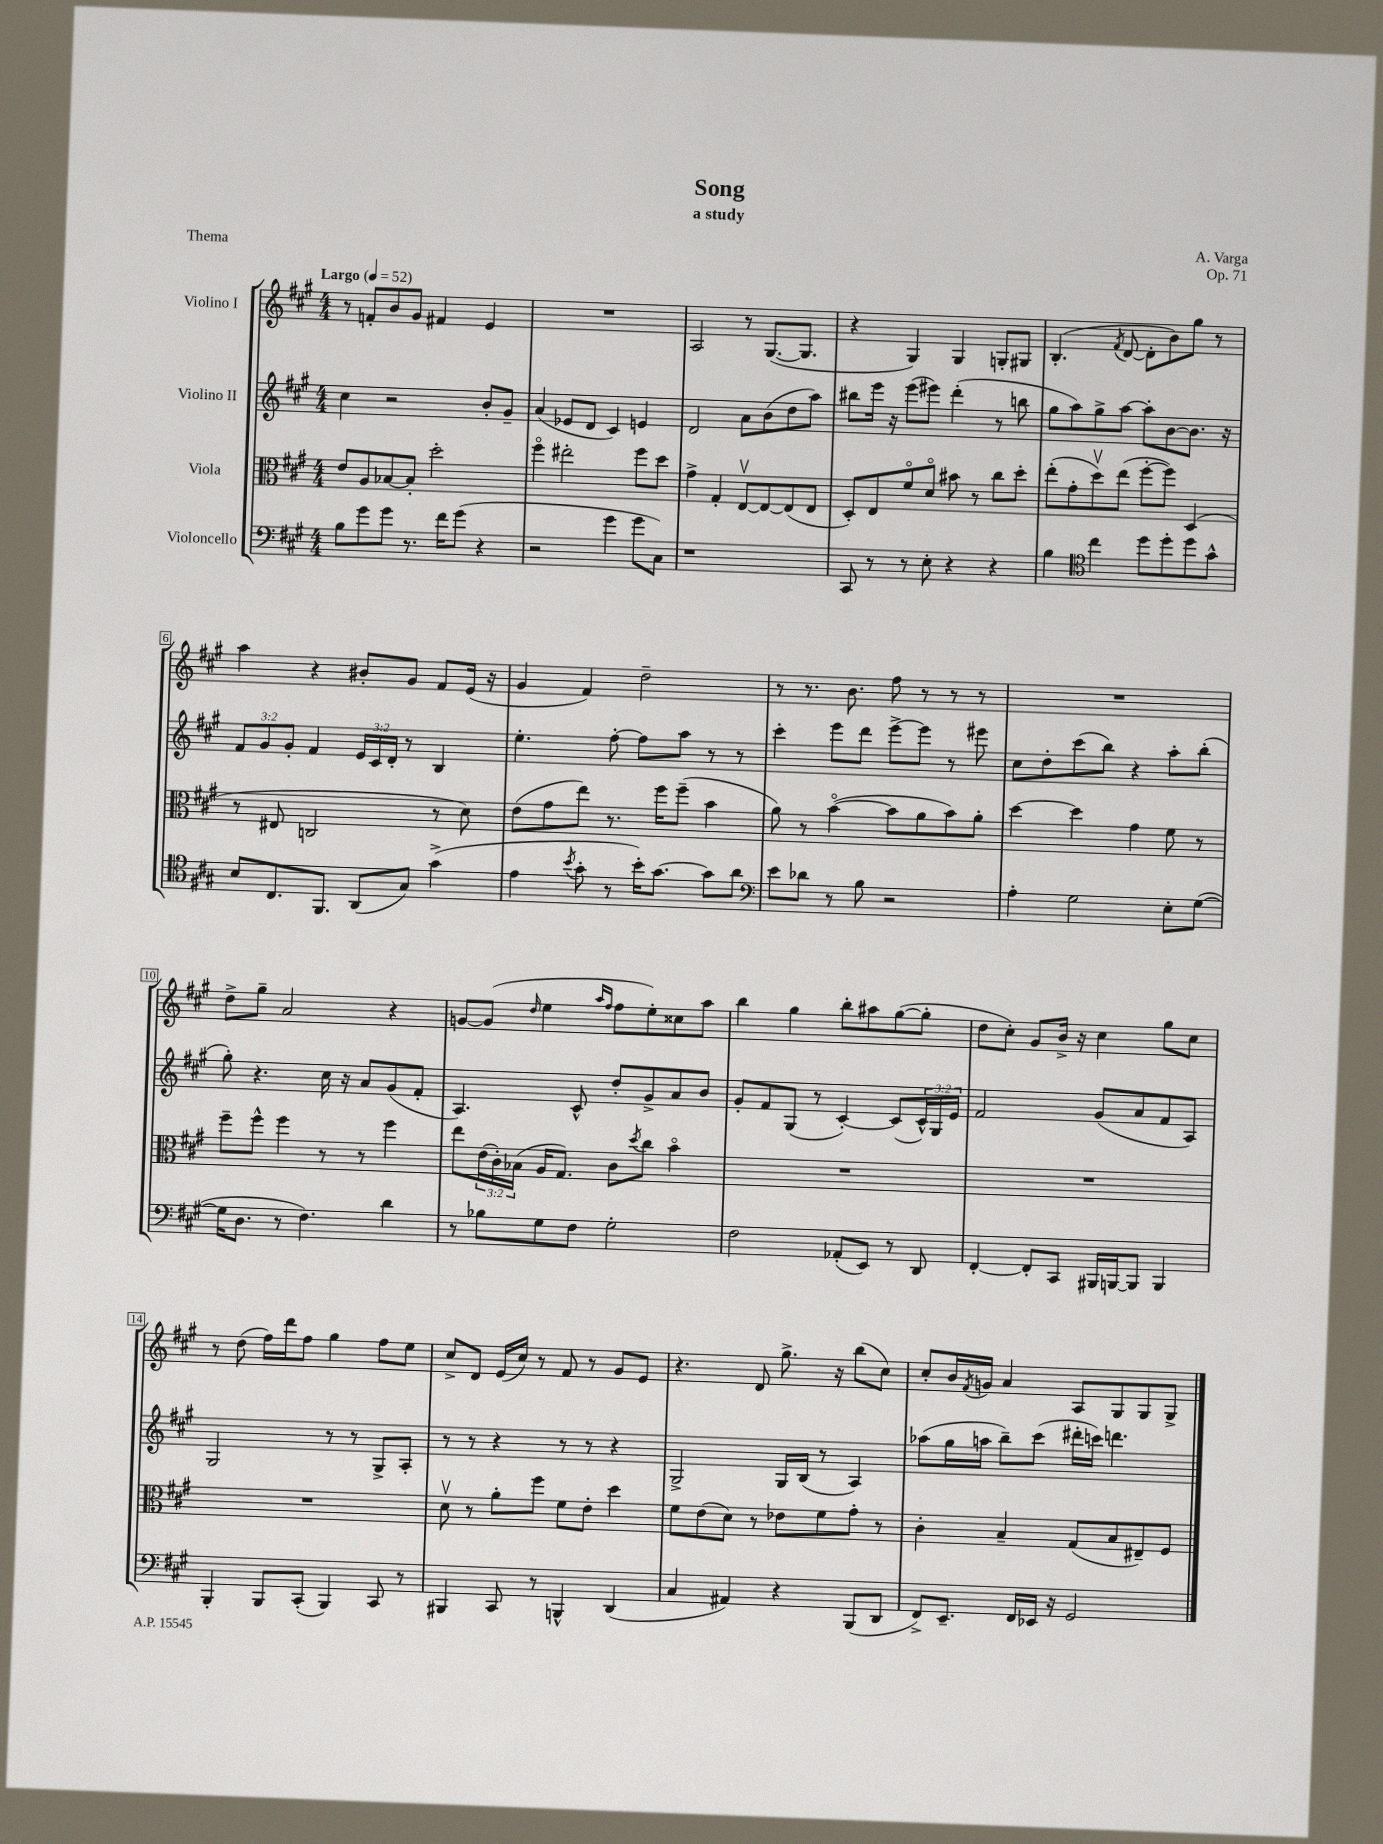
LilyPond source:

\header { title = "Song" composer = "A. Varga" subtitle = "a study" opus = "Op. 71" piece = "Thema" }
<<
\new StaffGroup <<
\new Staff = "s0" \with { instrumentName = "Violino I" } {
    \clef treble \key a \major \numericTimeSignature \time 4/4 \tempo "Largo" 4 = 52
    r8 f'8-. b'8 gis'8 fis'4 e'4 |
    R1 |
    a2 r8 gis8.~( gis8. |
    r4 gis4) gis4 g8-. gis8 |
    b4.-.( \acciaccatura { fis'8 } d'8~ d'8-. b'8) gis''8 r8 |
    a''4 r4 bis'8-. gis'8 fis'8 e'16( r16 |
    gis'4 fis'4) d''2-- |
    r8 r8. b'8. fis''8 r8 r8 r8 |
    R1 |
    d''8-> gis''8-- a'2 r4 |
    g'8~ g'8( \grace { d''16 } e''4 \grace { a''16 fis''16 } fis''8 e''8-.) cisis''8 a''8 |
    b''4 gis''4 b''8-. ais''8 gis''8~( gis''8-. |
    d''8 cis''8-.) gis'8 b'16-> r16 cis''4 gis''8 cis''8 |
    r8 d''8( fis''16) d'''16 fis''8 gis''4 fis''8 e''8 |
    cis''8-> d'8 e'16( cis''16) r8 fis'8 r8 gis'8 e'8 |
    r4. d'8 gis''8.-> r16 b''8( cis''8) |
    cis''8-. b'16 \acciaccatura { fis'8 } g'16 a'4 a8 gis8 gis8 gis8-> \bar "|." |
}
\new Staff = "s1" \with { instrumentName = "Violino II" } {
    \clef treble \key a \major \numericTimeSignature \time 4/4 \override Staff.TupletNumber.text = #tuplet-number::calc-fraction-text
    cis''4 r2 b'8-. gis'8-- |
    a'4( ees'8 d'8 cis'4) e'4 |
    d'2 a'8 b'8( d''8 a''8) |
    bis''8 e'''16 r16 e'''8( eis'''8) d'''4-.( r8 b''8 |
    gis''8 a''8) gis''8-> a''8~ a''8-. b'8~ b'8. r16 |
    \tuplet 3/2 { fis'8 gis'8 gis'8-. } fis'4 \tuplet 3/2 { e'16 cis'16 d'16-. } r8 b4 |
    e''4.-. fis''8~-. fis''8 a''8 r8 r8 |
    cis'''4-. e'''8 d'''8 e'''8~-> e'''8 r8 eis'''8 |
    cis''8 d''8-. cis'''8( b''8) r4 a''8-. b''8-.( |
    gis''8-.) r4. cis''16 r16 a'8 gis'8( fis'8-. |
    a4.) cis'8-^ d''8-. gis'8-> a'8 b'8 |
    gis'8-. fis'8 gis8( r8 cis'4~-.) cis'8( \tuplet 3/2 { cis'16-^) gis16 e'16 } |
    fis'2 gis'8( a'8 fis'8 a8) |
    gis2 r8 r8 gis8-> a8-. |
    r8 r8 r4 r8 r8 r4 |
    gis2-> gis16 b16( r8 a4) |
    aes''8( gis''16 a''16 b''8--) cis'''8( dis'''16-. c'''16) d'''4. \bar "|." |
}
\new Staff = "s2" \with { instrumentName = "Viola" } {
    \clef alto \key a \major \numericTimeSignature \time 4/4 \override Staff.TupletNumber.text = #tuplet-number::calc-fraction-text
    e'8 a8 bes8~ bes8-. d''2-. |
    fis''4\flageolet eis''2-. fis''8 d''8 |
    gis'4-> gis4-. e8~\upbow e8~ e8( e8 |
    d8-.) e8 fis'8\flageolet d'8\flageolet bis'8 r8 cis''8 d''8-. |
    e''8-.( gis'8-. d''8\upbow) e''8( fis''8~-. fis''8) d4( |
    r8 eis8 c2 r8 d'8) |
    e'8( gis'8 e''8) r8. fis''16 fis''8--( b'4 |
    a'8) r8 b'4~\flageolet( b'8 a'8 b'8) a'8-. |
    d''4~ d''4 gis'4 fis'8 r8 |
    fis''8-- fis''8-^ fis''4 r8 r8 fis''4 |
    e''8 \tuplet 3/2 { e'16( cis'16-.) bes16( } a16 gis8.) cis'8 \acciaccatura { d''8 } cis''8 b'4\flageolet |
    R1 |
    R1 |
    R1 |
    d'8\upbow r8 a'8-. fis''8 fis'8 e'8-. d''4 |
    fis'8 e'8( d'8) r8 ees'8 fis'8 gis'8-. r8 |
    cis'4-. b4-- gis8( b8 eis8--) fis8 \bar "|." |
}
\new Staff = "s3" \with { instrumentName = "Violoncello" } {
    \clef bass \key a \major \numericTimeSignature \time 4/4
    b8 gis'8 gis'8 r8. fis'16 gis'8( r4 |
    r2 gis'4 gis'8 cis8) |
    r1 |
    cis,8 r8 r8 e8-. r4 r4 |
    b4 \clef tenor cis''4 d''8 d''8-. d''8 gis'8-^ |
    b8 cis8. fis,8. a,8( gis8) gis'4->( |
    e'4 \acciaccatura { b'8 } gis'8-. r8 b'16-.) gis'8.~ gis'8 a'8 |
    \clef bass e'8 des'8 r8 b8 r2 |
    a4-. gis2 e8-. gis8~( |
    gis16 d8. r8 fis4.) d'4 |
    r8 bes8 gis8 fis8 gis2-. |
    fis2 aes,8-.( e,8) r8 d,8 |
    fis,4~-. fis,8-. cis,8 bis,,16 b,,16~ b,,8 b,,4 |
    b,,4-. b,,8 cis,8-.( b,,4) cis,8 r8 |
    bis,,4 cis,8 r8 b,,4-^ d,4( |
    cis4 ais,4) r4 b,,8( d,8 |
    fis,8->) e,8.-- fis,16 ees,16 r16 gis,2 \bar "|." |
}
>>
>>
\layout { \context { \Score \override BarNumber.stencil = #(make-stencil-boxer 0.1 0.3 ly:text-interface::print) } }
